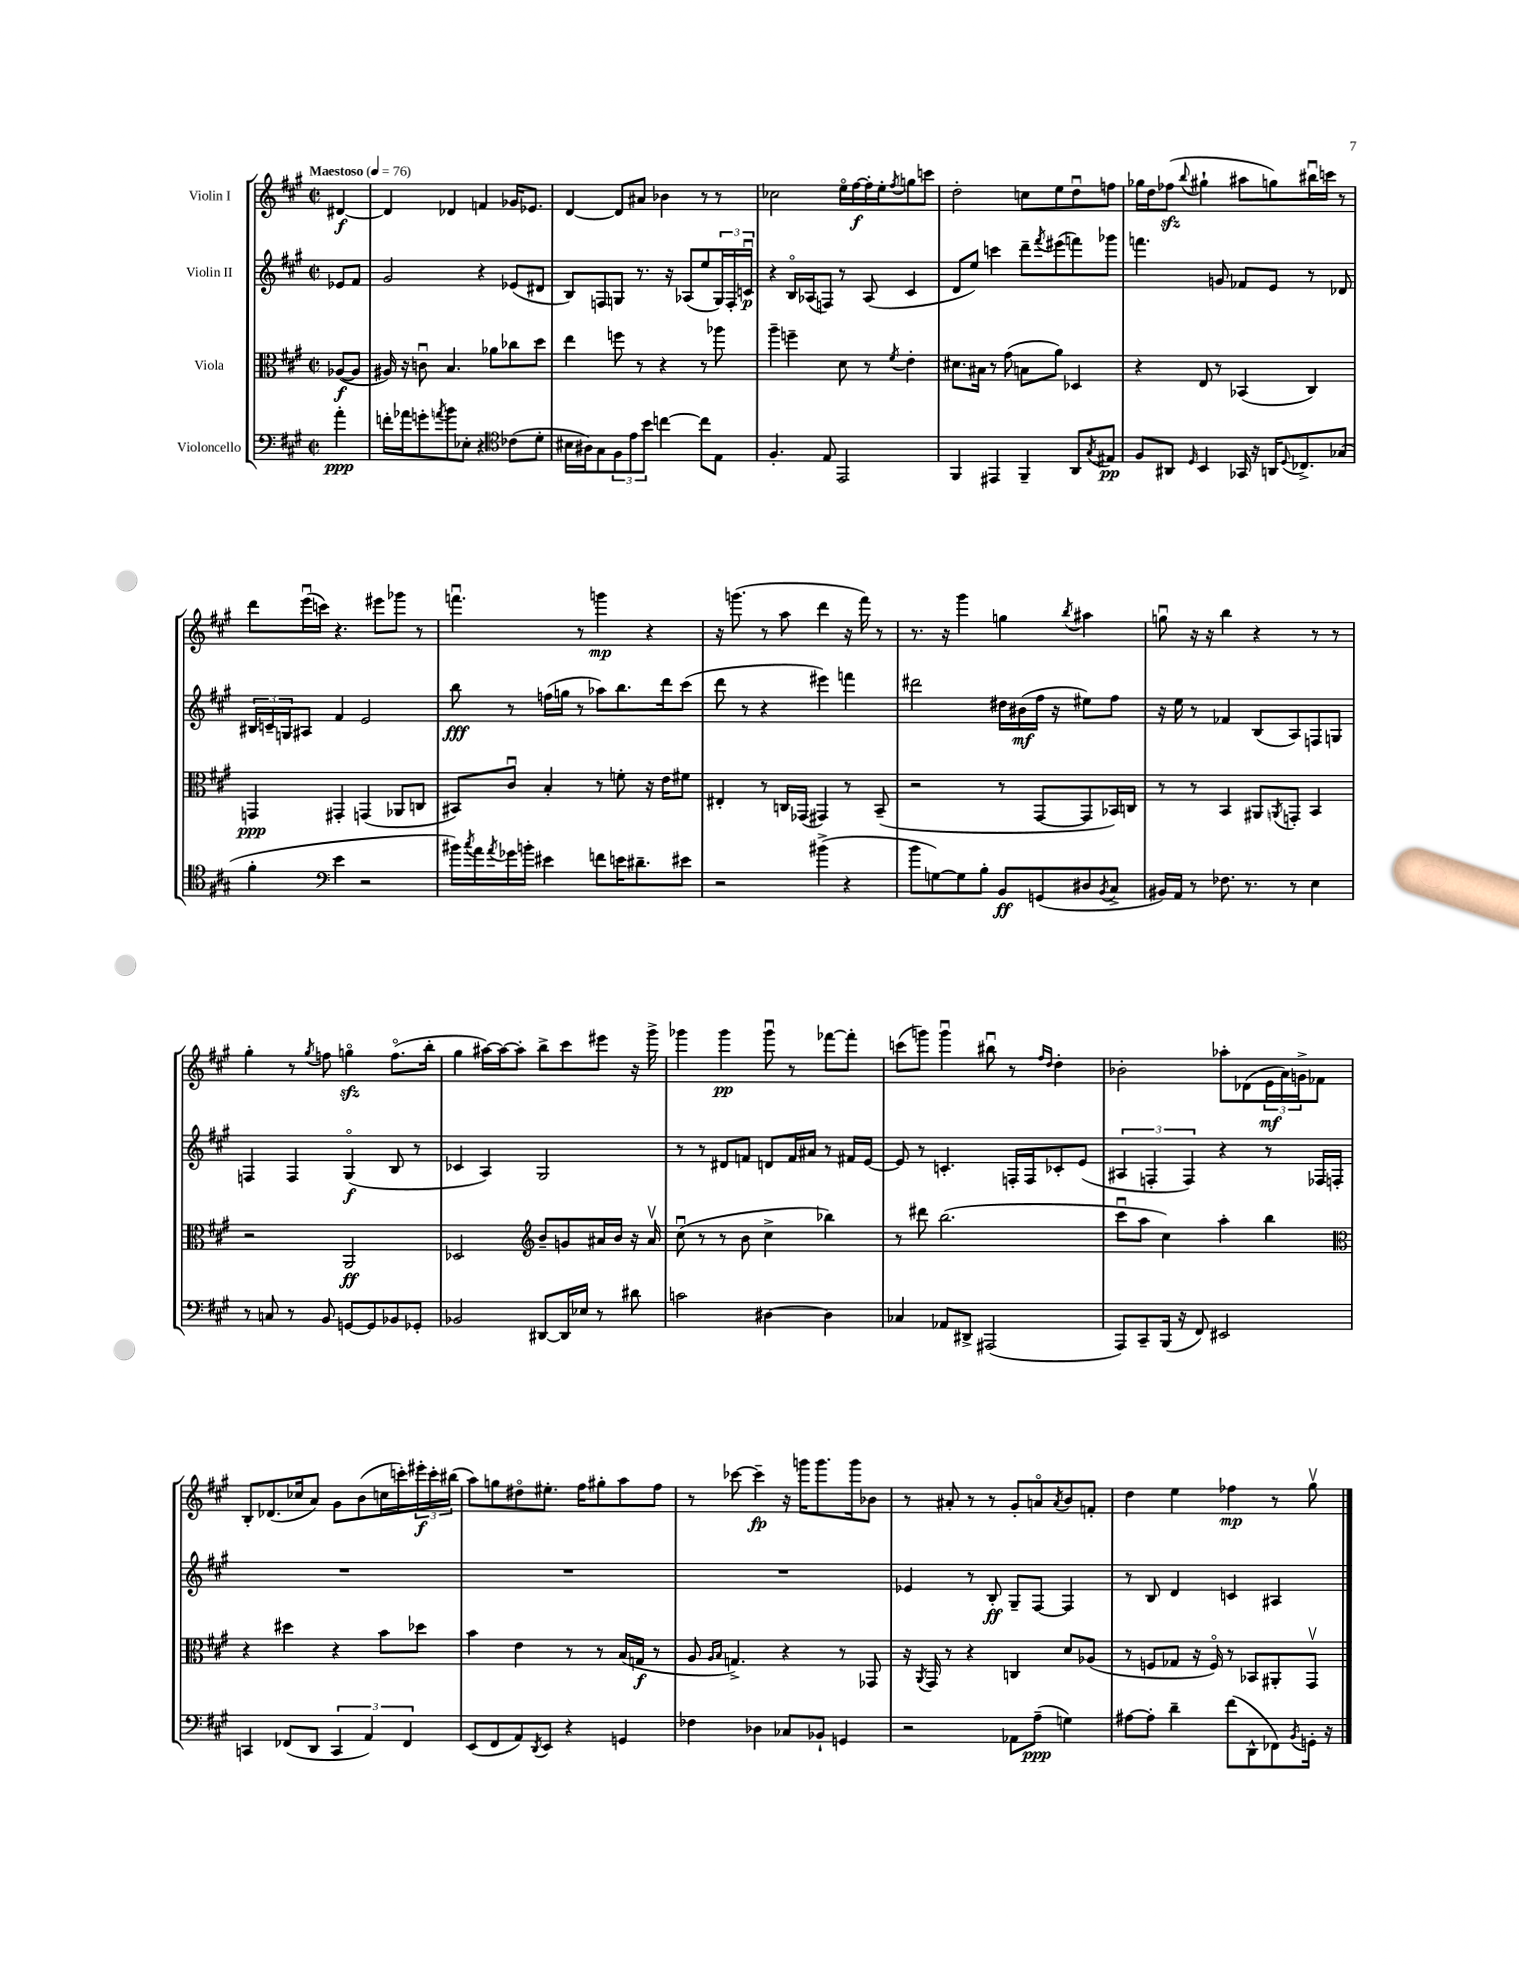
<<
\new StaffGroup <<
\new Staff = "s0" \with { instrumentName = "Violin I" } {
    \clef treble \key a \major \defaultTimeSignature \time 2/2 \partial 4 \tempo "Maestoso" 4 = 76
    dis'4~\f |
    dis'4 des'4 f'4 ges'16 ees'8. |
    d'4~ d'8 ais'8 bes'4 r8 r8 |
    ces''2 e''16\flageolet fis''16~\f fis''16-. e''16-. \acciaccatura { fis''8 } g''8 c'''8 |
    d''2-. c''8 e''8 d''8\downbow f''8 |
    ges''16 d''16 fes''8\sfz( \appoggiatura { b''8 } gis''4-! ais''8 g''8) bis''16\downbow c'''16 r8 |
    d'''8 e'''16\downbow( c'''16) r4. eis'''8 ges'''8 r8 |
    f'''4.\downbow r8 g'''4\mp r4 |
    r16 g'''8.( r8 a''8 d'''4 r16 fis'''16) r8 |
    r8. r16 gis'''4 g''4 \acciaccatura { b''8 } ais''4 |
    g''8\downbow r16 r16 b''4 r4 r8 r8 |
    gis''4-. r8 \acciaccatura { gis''8 } f''8 g''4\flageolet\sfz f''8.\flageolet( b''16-. |
    gis''4 ais''16~) ais''16~ ais''8-. b''8-> cis'''8 eis'''8 r16 gis'''16-> |
    ges'''4 ges'''4\pp ges'''8\downbow r8 fes'''8~ fes'''8-. |
    c'''8( g'''8) g'''4\downbow bis''8\downbow r8 \grace { fis''16 d''16 } d''4-. |
    bes'2-. aes''8-. des'8( \tuplet 3/2 { e'16\mf a'16) g'16-> } fes'8 |
    b8-. des'8.( ces''16 a'8) gis'8 b'8( c''16 c'''16-.) \tuplet 3/2 { eis'''16-.\f c'''16-. bis''16( } |
    a''8) g''8 dis''8\flageolet eis''8.-. fis''16 gis''8-. a''8 fis''8 |
    r8 ces'''8~ ces'''4--\fp r16 g'''16 g'''8. g'''16 bes'8 |
    r8 ais'8-. r8 r8 gis'8-. a'8\flageolet \acciaccatura { a'8 } b'8 f'8-. |
    d''4 e''4 fes''4\mp r8 gis''8\upbow \bar "|." |
}
\new Staff = "s1" \with { instrumentName = "Violin II" } {
    \clef treble \key a \major \defaultTimeSignature \time 2/2 \partial 4
    ees'8 fis'8 |
    gis'2 r4 ees'8( dis'8 |
    b8) f8 g8 r8. r16 aes8( e''8 \tuplet 3/2 { g16) f16-. c'16\downbow\p } |
    r4 b16\flageolet aes16( f8) r8 aes8( cis'4 |
    d'8 e''8) c'''4 d'''8-- \acciaccatura { fis'''8 } eis'''8( f'''8) ges'''8 |
    f'''4. g'8 fes'8 e'8 r8 des'8 |
    \tuplet 3/2 { bis16 c'16-- g16 } ais8 fis'4 e'2 |
    b''8\fff r8 f''16( g''16 r8 aes''8) b''8. d'''16 cis'''8( |
    d'''8 r8 r4 eis'''4) f'''4 |
    dis'''2 dis''16 bis'16\mf( fis''16 r16 eis''8) fis''8 |
    r16 e''16 r8 fes'4 b8( a8) f8 g8 |
    f4 f4 gis4\flageolet\f( b8 r8 |
    ces'4 a4) gis2 |
    r8 r8 dis'8 f'8 d'8 f'16 ais'16 r8 fis'16 e'16~ |
    e'8 r8 c'4.-. f16-. f16 ces'8-. e'8( |
    \tuplet 3/2 { ais4 f4-. f4) } r4 r8 fes16 f16-. |
    R1 |
    R1 |
    R1 |
    ees'4 r8 b8-.\ff gis8-- fis8~ fis4 |
    r8 b8 d'4 c'4 ais4 \bar "|." |
}
\new Staff = "s2" \with { instrumentName = "Viola" } {
    \clef alto \key a \major \defaultTimeSignature \time 2/2 \partial 4
    aes8~\f( aes8 |
    ais16) r16 c'8\downbow b4. aes'8 ces''8 d''8 |
    e''4 f''8 r8 r4 r8 aes''8 |
    a''4-- f''4-- d'8 r8 \acciaccatura { fis'8 } e'4-. |
    dis'8. bis16 r8 gis'8( b8 a'8) des4 |
    r4 e8 r8 bes,4( cis4) |
    g,4\ppp gis,4-. g,4( aes,8 c8 |
    bis,8) cis'8\downbow b4-. r8 f'8-. r16 e'16 fis'8 |
    eis4-. r8 c16 ges,16( gis,4) r8 b,8--( |
    r2 r8 gis,8~ gis,8 bes,16) c16 |
    r8 r8 b,4 ais,8 \acciaccatura { a,8 } g,8-. b,4 |
    r2 a,2\ff |
    des2 \clef treble b'8-- g'8 ais'16 b'16 r16 ais'16\upbow |
    cis''8\downbow( r8 r8 b'8 cis''4-> bes''4) |
    r8 dis'''8 b''2.( |
    cis'''8\downbow a''8 cis''4) a''4-. b''4 |
    \clef alto r4 dis''4 r4 b'8 des''8 |
    b'4 e'4 r8 r8 b16( g16\f r8 |
    a8 \grace { a16 b16 } g4.->) r4 r8 ges,8 |
    r16 \acciaccatura { a,8 } gis,16 r8 r4 c4 d'8 aes8( |
    r8 f8 ges8 r16 f16\flageolet) r8 bes,8 ais,8-. gis,8\upbow \bar "|." |
}
\new Staff = "s3" \with { instrumentName = "Violoncello" } {
    \clef bass \key a \major \defaultTimeSignature \time 2/2 \partial 4
    a'4-.\ppp |
    f'16-. aes'16 g'8-. \acciaccatura { a'8 } b'8 ees8-. r4 \clef tenor ces'8( d'8-. |
    bis16 ais16) gis8 \tuplet 3/2 { fis8 e'8 b'8 } c''4~ c''8 e8 |
    fis4.-. e8 e,2 |
    fis,4 eis,4 fis,4-- a,8 \acciaccatura { gis8 } eis8\pp |
    fis8 ais,8 \grace { d16 } b,4 ges,16 r16 a,16 \appoggiatura { d8 } ces8.-> ges8( |
    fis'4-. \clef bass e'4 r2 |
    bis'16) \acciaccatura { cis''8 } a'16 \acciaccatura { a'8 } ges'16 b'16-. eis'4 f'8 e'16 dis'8.-- eis'8 |
    r2 bis'4->( r4 |
    b'8 g8~) g8 b8-. b,8\ff g,8( dis8 \acciaccatura { b,8 } cis8-> |
    bis,16) a,16 r8 fes8. r8. r8 e4 |
    r8 c8 r8 b,8 g,8~ g,8 bes,8 ges,8-. |
    bes,2 dis,8~ dis,16 ees16 r8 dis'8 |
    c'2 dis4~ dis4 |
    ces4 aes,8 dis,8-> ais,,2( |
    a,,8) cis,8-- b,,16( r16 fis,8) eis,2 |
    c,4 fes,8( d,8 \tuplet 3/2 { c,4 a,4) fes,4 } |
    e,8( fis,8 a,8) \acciaccatura { d,8 } e,8 r4 g,4 |
    fes4 des4 ces8 bes,8-! g,4 |
    r2 aes,8 a8--\ppp( g4) |
    ais8~ ais8-. d'4-- fis'8( d,8-^ fes,8) \acciaccatura { b,8 } g,16-. r16 \bar "|." |
}
>>
>>
\layout { \context { \Score \remove "Bar_number_engraver" } }
